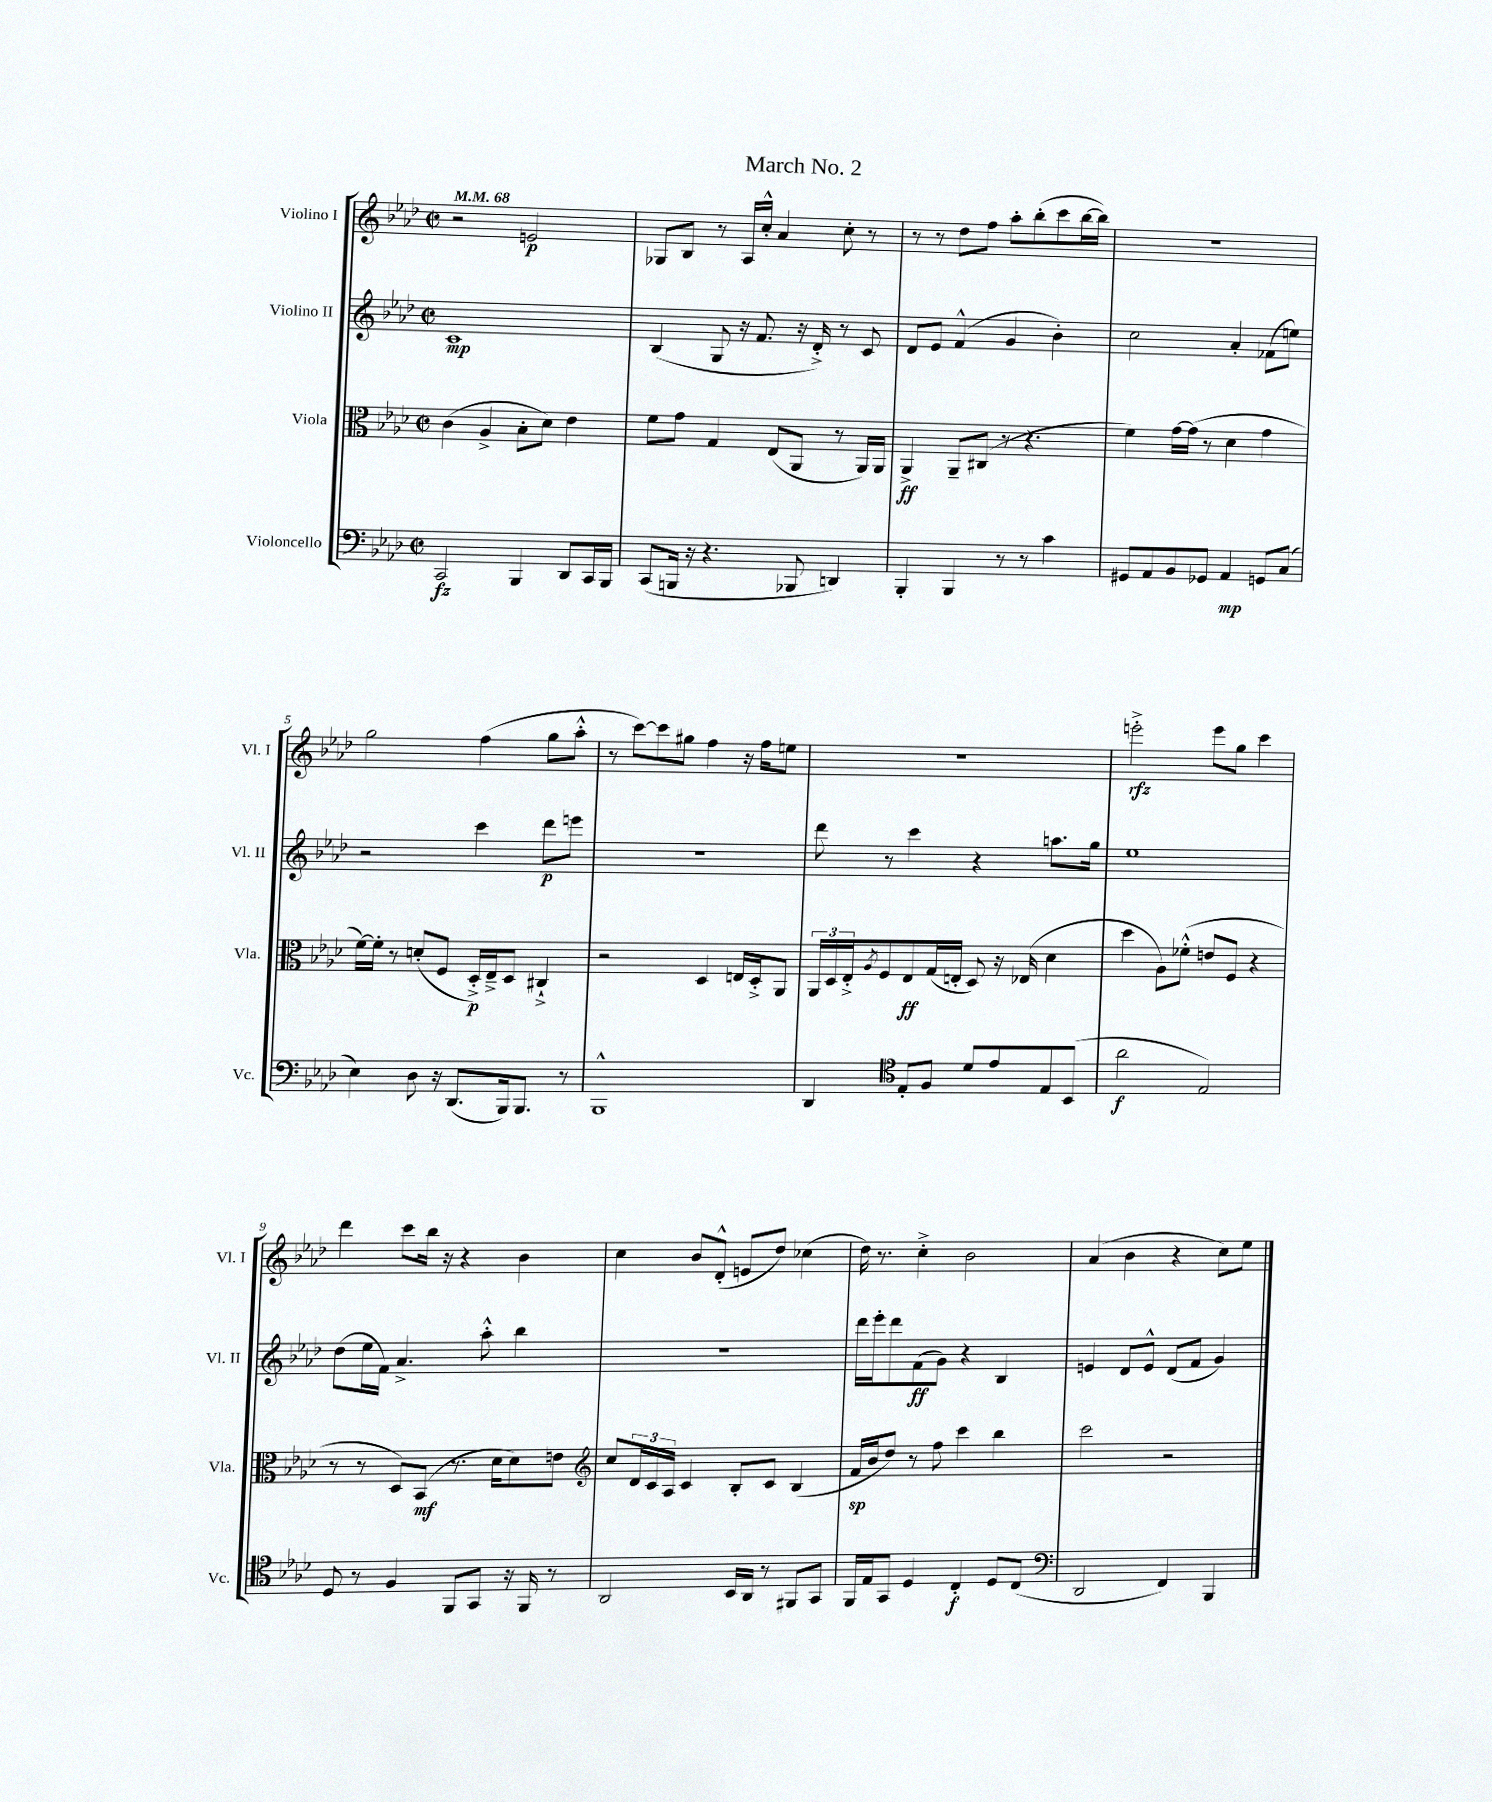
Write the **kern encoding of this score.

**kern	**kern	**kern	**kern
*staff4	*staff3	*staff2	*staff1
*clefF4	*clefC3	*clefG2	*clefG2
*k[b-e-a-d-]	*k[b-e-a-d-]	*k[b-e-a-d-]	*k[b-e-a-d-]
*M2/2	*M2/2	*M2/2	*M2/2
*met(c|)	*met(c|)	*met(c|)	*met(c|)
*MM68	*MM68	*MM68	*MM68
2CC	(4c	1c	2r
.	4A-^	.	.
4BBB-	8B-'	.	2e
.	8d-)	.	.
8DD-	4e-	.	.
16CC	.	.	.
16BBB-	.	.	.
=	=	=	=
(8CC	8f	(4B-	8G-
16BBB	8g	.	8B-
16r	.	.	.
4.r	4G	8G	8r
.	.	16r	16A-
.	.	8.f	16cc'^^
.	(8E-	.	4a-
8BBB-	8AA-	16r	.
.	.	16d-'^)	.
4DD)	8r	8r	8cc'
.	16AA-)	8c	8r
.	16AA-	.	.
=	=	=	=
4BBB-'	4AA-^	8d-	8r
.	.	8e-	8r
4BBB-	8AA-~	(4f^^	8dd-
.	(8C#	.	8ff
8r	8r	4g	8aa-'
8r	4.r	.	(8bb-'
4c	.	4b-')	8ccc
.	.	.	[16bb-
.	.	.	16bb-])
=	=	=	=
8GG#	4f)	2cc	1r
8AA-	.	.	.
8BB-	[16g	.	.
.	(16g]	.	.
8GG-	8r	.	.
4AA-	4d-	4a-'	.
8GG	4g	(8f-	.
(8C	.	8ee)	.
=	=	=	=
4E-)	[16f)	2r	2gg
.	16f']	.	.
.	8r	.	.
8D-	(8d'	.	.
16r	8F	.	.
(8.DD-	.	.	.
.	16D-'^)	4ccc	(4ff
.	16E-~^	.	.
16BBB-)	8D-	.	.
8.BBB-	.	.	.
.	4C#`^	8ddd-	8gg
8r	.	8eee	8aa-'^^
=	=	=	=
1BBB-^^	2r	1r	8r
.	.	.	[8ccc)
.	.	.	8ccc]
.	.	.	8gg#
.	4D-	.	4ff
.	16E	.	16r
.	16D-'^	.	16ff
.	8AA-	.	8ee
=	=	=	=
4DD-	24AA-	8ddd-	1r
.	24D-	.	.
.	24E-'^	.	.
.	8qA-	.	.
.	8F	8r	.
*clefC4	*	*	*
8E-'	8E-	4ccc	.
8F	(16G	.	.
.	16E'	.	.
8d-	8D-)	4r	.
8e-	16r	.	.
.	(16E-	.	.
8E-	4d-	8.aa	.
(8BB-	.	.	.
.	.	16gg	.
=	=	=	=
2a-	4dd-	1ee-	2eee'^
.	8A-)	.	.
.	(8f-'^^	.	.
2E-)	8e	.	8eee
.	8F	.	8gg
.	4r	.	4ccc
=	=	=	=
8D-	8r	(8dd-	4ddd-
8r	8r	16ee-	.
.	.	16f)	.
4F	8D-)	4.a-^	8ccc
.	(8BB-	.	16bb-
.	.	.	16r
8FF	8.r	.	4r
8GG	.	8aa-'^^	.
.	16d-	.	.
16r	8d-)	4bb-	4b-
16FF	.	.	.
8r	8e	.	.
=	=	=	=
*	*clefG2	*	*
2AA-	8cc	1r	4cc
.	24d-	.	.
.	24c	.	.
.	24A-	.	.
.	4c	.	8b-
.	.	.	(8d-'^^
16BB-	8B-'	.	8e
16AA-	.	.	.
8r	8c	.	8dd-)
8FF#	(4B-	.	(4cc-
8GG	.	.	.
=	=	=	=
16FF	16f	16ddd-	16dd-)
16E-	16b-	16eee-'	8.r
8GG	8dd-)	8ddd-	.
4D-	8r	(8f	4cc'^
.	8ff	8g)	.
4C'	4ccc	4r	2b-
8D-	4bb-	4B-	.
(8C	.	.	.
=	=	=	=
*clefF4	*	*	*
2DD-	2ccc	4e	(4a-
.	.	8d-	4b-
.	.	8e^^	.
4FF)	2r	(8d-	4r
.	.	8f	.
4BBB-	.	4g)	8cc)
.	.	.	8ee-
==	==	==	==
*-	*-	*-	*-
